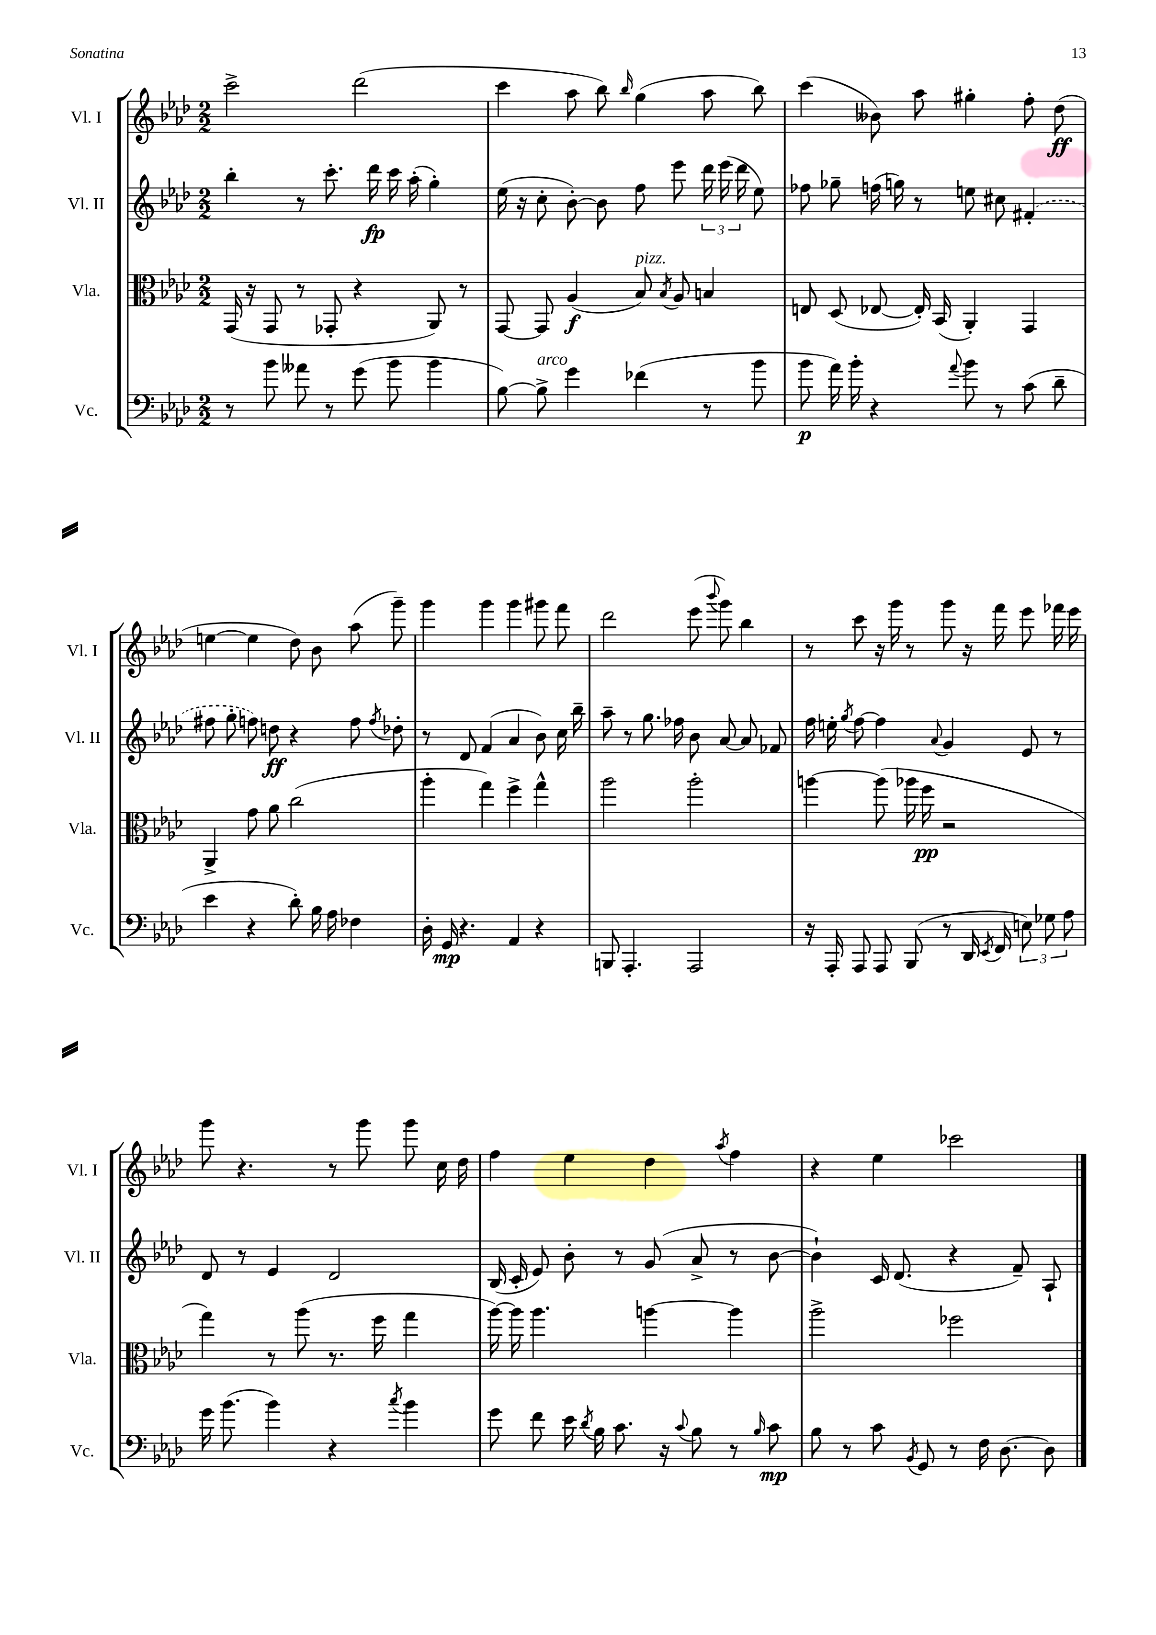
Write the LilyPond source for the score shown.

<<
\new StaffGroup <<
\new Staff = "s0" \with { instrumentName = "Vl. I" shortInstrumentName = "Vl. I" } {
    \clef treble \key aes \major \numericTimeSignature \time 2/2
    \autoBeamOff c'''2-> des'''2( |
    c'''4 aes''8 bes''8) \grace { bes''16 } g''4( aes''8 bes''8) |
    c'''4( beses'8) aes''8 gis''4-. f''8-. des''8\ff( |
    e''4~ e''4 des''8) bes'8 aes''8( g'''8--) |
    g'''4 g'''4 g'''4 gis'''8 f'''8 |
    des'''2 ees'''8( \appoggiatura { bes'''8 } g'''8) bes''4 |
    r8 c'''8 r16 g'''16 r8 g'''8 r16 f'''16 ees'''8 fes'''16 ees'''16 |
    g'''8 r4. r8 g'''8 g'''8 c''16 des''16 |
    f''4 ees''4 des''4 \acciaccatura { aes''8 } f''4 |
    r4 ees''4 ces'''2 \bar "|." |
}
\new Staff = "s1" \with { instrumentName = "Vl. II" shortInstrumentName = "Vl. II" } {
    \clef treble \key aes \major \numericTimeSignature \time 2/2
    \autoBeamOff bes''4-. r8 c'''8.-. des'''16\fp c'''16 aes''16-.( g''4-.) |
    ees''16( r16 c''8-. bes'8~-.) bes'8 f''8 ees'''8 \tuplet 3/2 { des'''16 ees'''16( des'''16 } ees''8) |
    fes''8 ges''8-- f''16( g''16) r8 e''8 cis''8 \once \slurDashed fis'4-.( |
    fis''8 g''8-. f''8) d''8\ff r4 f''8 \acciaccatura { f''8 } des''8-. |
    r8 des'8 f'4( aes'4 bes'8) c''16 bes''16-- |
    aes''8-- r8 g''8. fes''16 bes'8 aes'8~ aes'8 fes'8 |
    f''16 e''16-. \acciaccatura { g''8 } f''8~ f''4 \appoggiatura { aes'8 } g'4 ees'8 r8 |
    des'8 r8 ees'4 des'2 |
    bes16( c'16-. ees'8) bes'8-. r8 g'8( aes'8-> r8 bes'8~ |
    bes'4-!) c'16 des'8.( r4 f'8--) aes8-! \bar "|." |
}
\new Staff = "s2" \with { instrumentName = "Vla." shortInstrumentName = "Vla." } {
    \clef alto \key aes \major \numericTimeSignature \time 2/2
    \autoBeamOff g,16( r16 g,8 r8 ges,8-. r4 aes,8) r8 |
    g,8~ g,8 aes4\f( bes8^\markup { \italic "pizz." }) \acciaccatura { bes8 } aes8 b4 |
    e8 des8( ees8~ ees16-.) bes,16( aes,4-.) g,4 |
    aes,4-> g'8 aes'8 c''2( |
    aes''4-. g''4) f''4-> g''4-^ |
    aes''2 aes''2-. |
    a''4~ a''8( aes''16 f''16\pp r2 |
    g''4) r8 aes''8( r8. f''16 g''4 |
    aes''16~) aes''16 aes''4. a''4~ a''4 |
    aes''2-> fes''2 \bar "|." |
}
\new Staff = "s3" \with { instrumentName = "Vc." shortInstrumentName = "Vc." } {
    \clef bass \key aes \major \numericTimeSignature \time 2/2
    \autoBeamOff r8 bes'8 aeses'8 r8 g'8( bes'8 bes'4 |
    bes8~) bes8->^\markup { \italic "arco" } g'4 fes'4( r8 bes'8 |
    bes'8\p aes'16) bes'16-. r4 \appoggiatura { aes'8 } bes'8 r8 c'8( des'8-- |
    ees'4 r4 des'8-.) bes16 aes16 fes4 |
    des16-. g,16\mp r4. aes,4 r4 |
    b,,8 aes,,4.-. aes,,2 |
    r16 aes,,16-. aes,,8 aes,,8 bes,,8( r8 des,16 \acciaccatura { ees,8 } f,16 \tuplet 3/2 { e8) ges8 aes8 } |
    g'16 bes'8.( bes'4) r4 \acciaccatura { c''8 } bes'4 |
    g'8 f'8 ees'16 \acciaccatura { des'8 } bes16 c'8. r16 \appoggiatura { c'8 } bes8 r8 \grace { bes16 } c'8\mp |
    bes8 r8 c'8 \acciaccatura { bes,8 } g,8 r8 f16 des8.~ des8 \bar "|." |
}
>>
>>
\layout { \context { \Score \remove "Bar_number_engraver" } }
